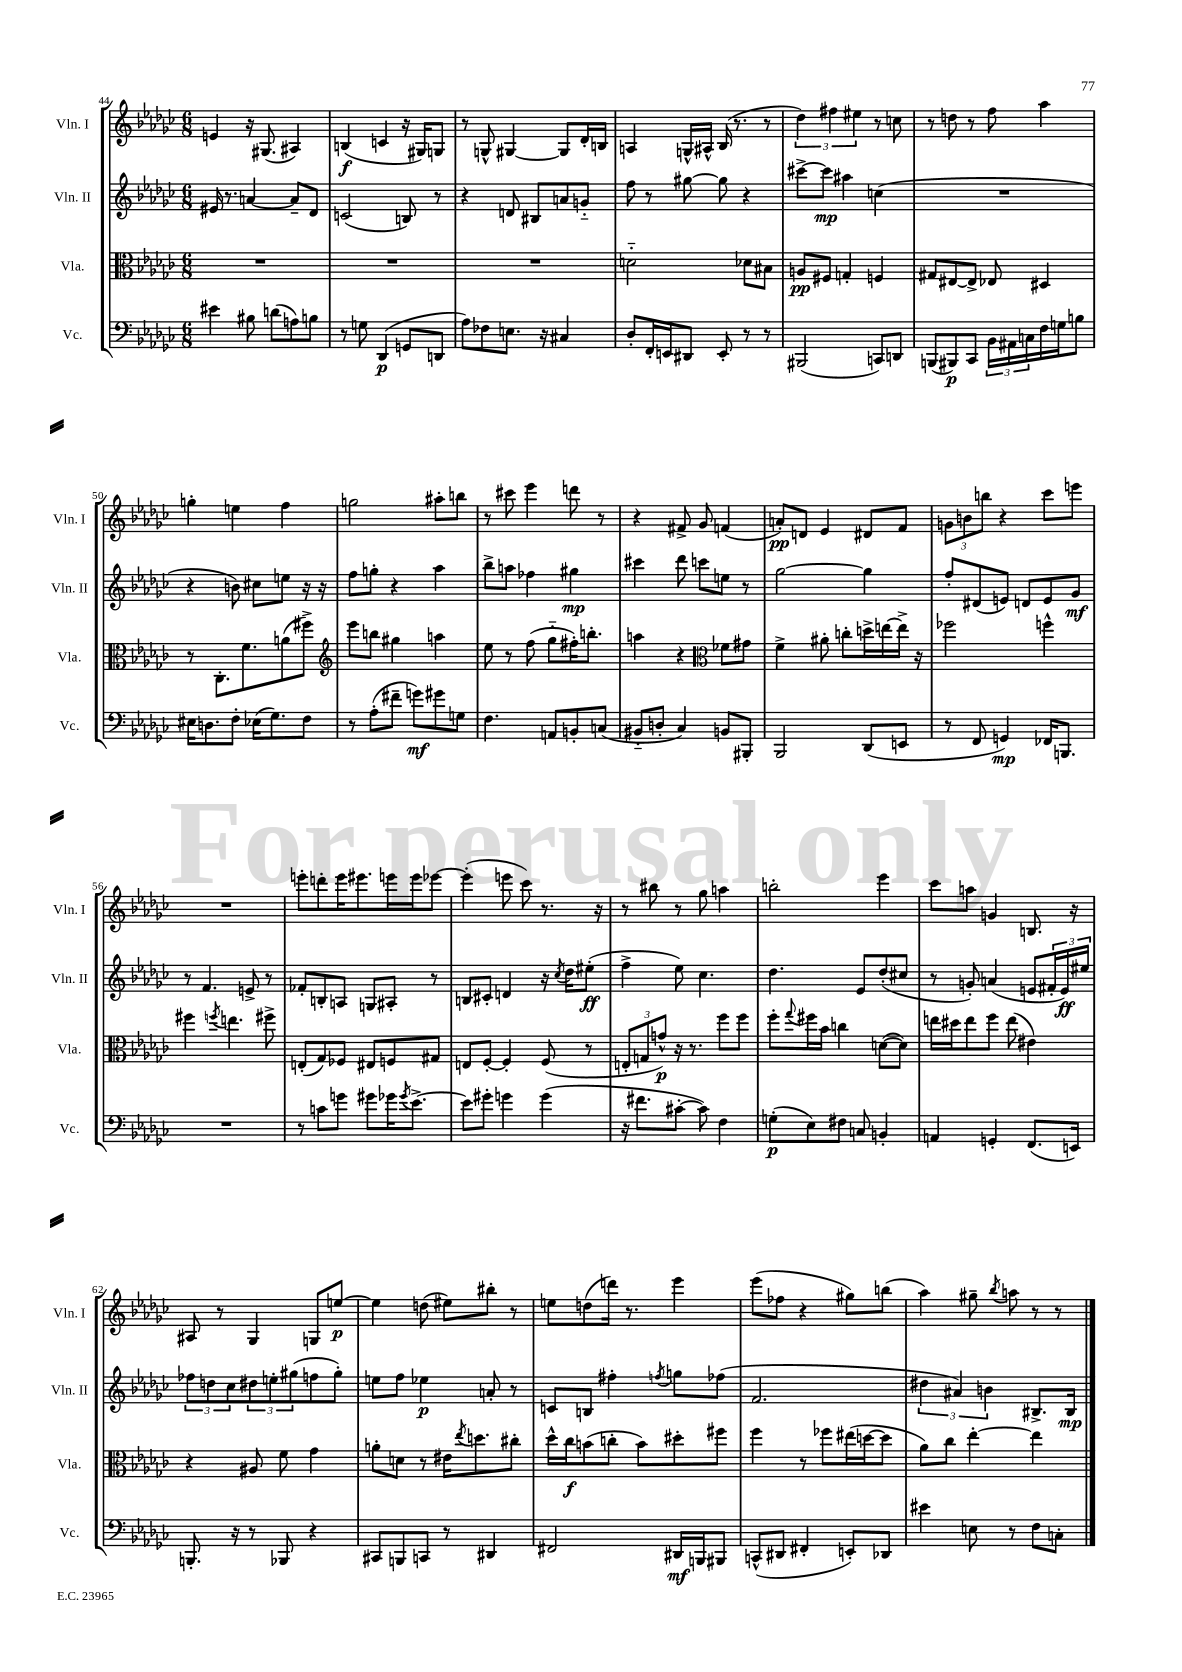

**kern	**kern	**kern	**kern
*staff4	*staff3	*staff2	*staff1
*clefF4	*clefC3	*clefG2	*clefG2
*k[b-e-a-d-g-c-]	*k[b-e-a-d-g-c-]	*k[b-e-a-d-g-c-]	*k[b-e-a-d-g-c-]
*M6/8	*M6/8	*M6/8	*M6/8
4e#	2.r	16e#	4e
.	.	8.r	.
8B#	.	[4a	16r
.	.	.	(8.G#
(8d	.	.	.
8A)	.	8a~]	4A#)
8B	.	8d-	.
=	=	=	=
8r	2.r	(2c	(4B
8G	.	.	.
(4DD-	.	.	4c
8GG	.	8B)	16r
.	.	.	16G#)
8DD	.	8r	8G
=	=	=	=
8A-)	2.r	4r	8r
8F-	.	.	8G^^
8.E	.	8d	[4G#
.	.	8B#	.
16r	.	.	.
4C#	.	8a	8G#]
.	.	8g'~	16d-'
.	.	.	16B
=	=	=	=
8D-'	2d'~	8ff	4A
16FF'	.	8r	.
16EE	.	.	.
8DD#	.	[8gg#	16G^^
.	.	.	16A#^^
8EE'	.	8gg#]	(16B-
.	.	.	8.r
8r	8d-	4r	.
8r	8B#	.	8r
=	=	=	=
(2BBB#	8A	[8ccc#^	6dd-)
.	8F#	8ccc#]	.
.	.	.	6ff#
.	4G'	4aa#	.
.	.	.	6ee#
8CC)	4F	(4cc	8r
8DD	.	.	8cc
=	=	=	=
(8BBB	8G#	2.r	8r
8BBB#)	[8E#	.	8dd
8CC-	8E#^]	.	8r
24BB-	8E-	.	8ff
24AA#	.	.	.
24C	.	.	.
16F	4D#	.	4aa-
16G	.	.	.
8B	.	.	.
=	=	=	=
16E#	8r	4r	4gg'
8.D	.	.	.
.	8.C-'	.	.
8F'	.	8b)	4ee
.	8.f	.	.
(16E-	.	8cc#	.
8.G-)	.	.	.
.	(8a	8ee	4ff
8F	8ff#^)	16r	.
.	.	16r	.
=	=	=	=
*	*clefG2	*	*
8r	8eee-	8ff	2gg
(8A-'	8bb	8gg'	.
8f#~	4gg#	4r	.
8g)	.	.	.
8g#	4aa	4aa-	8aa#'
8G	.	.	8bb
=	=	=	=
4.F	8ee-	8bb-^	8r
.	8r	8aa	8ccc#
.	(8ff	4ff-	4eee-
8AA	8gg-'~	.	.
8BB'	16ff#')	4gg#	8ddd
.	8.bb'	.	.
(8C	.	.	8r
=	=	=	=
8BB#'~	4aa	4ccc#	4r
8D'	.	.	.
4C-)	4r	8ddd-	8f#^
.	.	8ccc	8g-
*	*clefC3	*	*
8BB	8f-	8ee	(4f
8BBB#'	8g#	8r	.
=	=	=	=
2BBB-	4f^	[2gg-	8a')
.	.	.	8d
.	8a#'	.	4e-
.	8cc'	.	.
(8DD-	16dd^	4gg-]	8d#
.	[16ee	.	.
8EE	16ee^]	.	8f
.	16r	.	.
=	=	=	=
8r	2ff-	8ff'	12g
.	.	.	12b
8FF	.	(8d#	.
.	.	.	12bb
4GG)	.	8e)	4r
.	.	8d	.
16FF-	4ff^^	8e	8ccc-
8.BBB	.	.	.
.	.	8g-	8eee
=	=	=	=
2.r	4ff#	8r	2.r
.	.	4.f	.
.	8qff	.	.
.	4.ee	.	.
.	.	8e^	.
.	8ff#^	8r	.
=	=	=	=
8r	(8E'	8f-'	8eee'
8c	8G-)	8B'	8ddd'
8g	8F-	8A	16eee
.	.	.	8.eee#
8g#	8E#	8G	.
16g-	8F	8A#'	16eee
8qg-	.	.	.
[8.e-^	.	.	16eee
.	8G#	8r	[8eee-
=	=	=	=
8e-]	8E	8B	(4eee-']
8g#'	[8F'	8c#'	.
4g	4F']	4d	8eee
.	.	.	8ccc-)
(4g	(8F	16r	8.r
.	.	8qcc-	.
.	.	16dd-	.
.	8r	(8ee#'	.
.	.	.	16r
=	=	=	=
16r	12E'	4ff^	8r
8.f#	.	.	.
.	12G	.	.
.	.	.	8bb#
.	12g^^)	.	.
[8c#'	16r	8ee-)	8r
.	8.r	.	.
8c#])	.	4.cc-	8gg-
4F	8ff	.	4aa
.	8ff	.	.
=	=	=	=
(8G'	8ff'	4.dd-	2bb'
.	8qqgg-	.	.
8E-)	16ff#	.	.
.	16b-	.	.
8F#	4cc	.	.
8C	.	8e-	.
4BB'	([8d	(8dd-'	4eee-
.	8d])	8cc#	.
=	=	=	=
4AA	16ee	8r	8ccc-
.	16dd#	.	.
.	8ee	8g')	8aa
4GG'	8ff	(4a	4g
.	(8ee	.	.
(8.FF	4e#)	8e	8.B
.	.	24f#'	.
.	.	24e)	.
16EE)	.	.	16r
.	.	24ee#	.
=	=	=	=
8.BBB'	4r	12ff-	8A#
.	.	12dd	.
.	.	.	8r
.	.	12cc-	.
16r	.	.	.
8r	8A#	12dd#	4G-
.	.	12ee'	.
8BBB-	8f	.	.
.	.	(12gg#	.
4r	4g-	8ff	8G
.	.	8gg#')	[8ee
=	=	=	=
8CC#	8a'	8ee	4ee]
8BBB	8d	8ff	.
8CC	8r	4ee-	(8dd
8r	16e#	.	8ee#)
.	8qee-	.	.
.	8.dd	.	.
4DD#	.	8a'	8bb#'
.	8cc#'	8r	8r
=	=	=	=
2FF#	16dd-^^	8c	8ee
.	16cc-	.	.
.	(8b	8B	(8dd
.	8cc'	4ff#'	16ddd)
.	.	.	8.r
.	8b)	.	.
.	.	8qff	.
16DD#	8dd#'	8gg	4eee-
16BBB	.	.	.
8BBB#	8ff#	(8ff-	.
=	=	=	=
(8CC^^	4ff	2.f	(8eee-
8DD#	.	.	8ff-
4FF#'	8r	.	4r
.	8ff-	.	.
8EE')	(16ee#	.	8gg#)
.	[16dd	.	.
8DD-	8dd]	.	(8bb
=	=	=	=
4e#	8a-)	6dd#	4aa-)
.	8cc-	.	.
.	.	6a#)	.
8E	[4ee-'	.	8gg#~
.	.	6b	.
.	.	.	8qbb-
8r	.	.	8aa
8F	4ee-]	8.B#^	8r
8C'	.	.	8r
.	.	16B#	.
==	==	==	==
*-	*-	*-	*-
